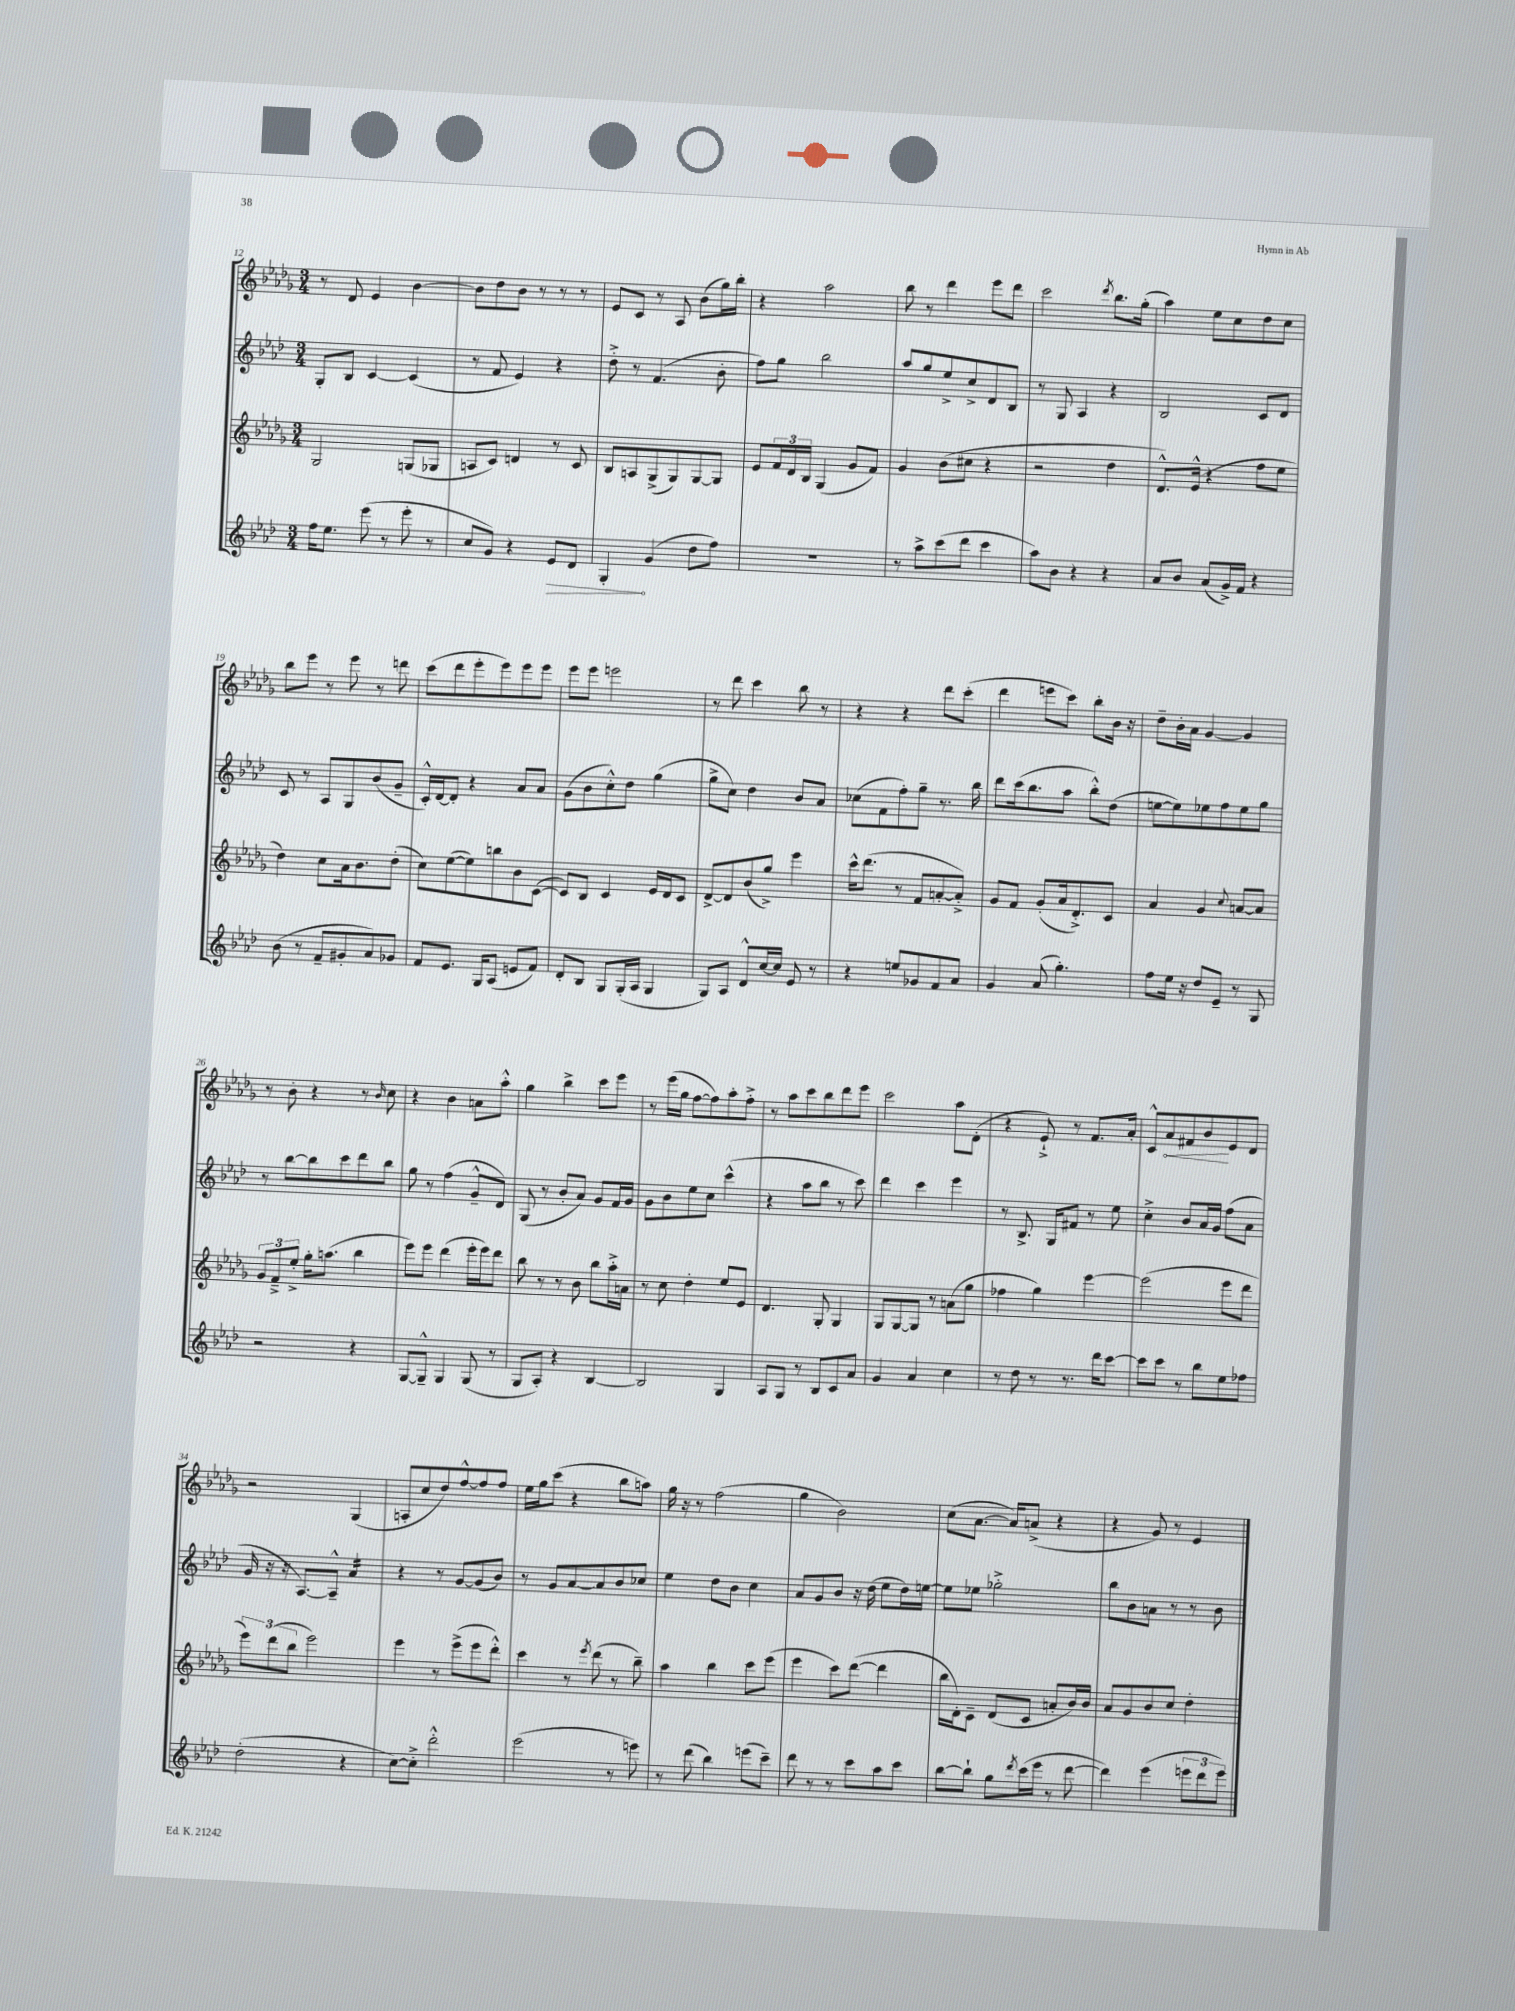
<<
\new StaffGroup <<
\new Staff = "s0" {
    \clef treble \key des \major \numericTimeSignature \time 3/4
    r8 des'8 ees'4 bes'4~ |
    bes'8 des''8 bes'8 r8 r8 r8 |
    ees'8 c'8 r8 aes8 bes'8( ges''16) bes''16-. |
    r4 aes''2 |
    bes''8 r8 des'''4 ees'''8 des'''8 |
    c'''2 \acciaccatura { des'''8 } bes''8. ges''16-.( |
    aes''4) ees''8 c''8 des''8 c''8 |
    bes''8 ees'''8 r8 ees'''8 r8 d'''8 |
    c'''8( des'''8 ees'''8-. ees'''8) ees'''8 ees'''8 |
    ees'''8 ees'''8 e'''2 |
    r8 des'''8 c'''4 bes''8 r8 |
    r4 r4 des'''8 c'''8-.( |
    des'''4 e'''8 c'''8) bes''8-. bes'16 r16 |
    des''8-- bes'16-. aes'16 ges'4~ ges'4 |
    r8 bes'8-. r4 r8 \grace { bes'16 } c''8 |
    r4 bes'4 a'8 aes''8-.-^ |
    ges''4 bes''4-> c'''8 ees'''8 |
    r8 ees'''16( ges''16 f''8~ f''8) aes''8-. f''8-.-> |
    r8 aes''8 c'''8 bes''8 des'''8 ees'''8 |
    c'''2 aes''8 des'8-.( |
    r4 ees'8-!->) r8 f'8. aes'16-. |
    c'8-^ \once \override Hairpin.circled-tip = ##t aes'8\< fis'8 bes'8\! ees'8 des'8 |
    r2 ges4( |
    a8-. c''8 des''8) f''8~-^ f''8 f''8 |
    ees''16 ges''16 c'''8( r4 bes''8 a''8) |
    ges''16 r16 r8 f''2( |
    ges''4 bes'2) |
    c''8( aes'8.~ aes'16) a'8->( r4 |
    r4 ges'8) r8 ees'4 \bar "|." |
}
\new Staff = "s1" {
    \clef treble \key aes \major \numericTimeSignature \time 3/4
    g8-. bes8 c'4~ c'4( |
    r8 f'8 ees'4) r4 |
    des''8-.-> r8 f'4.( bes'8-. |
    f''8) g''8 bes''2 |
    aes''8 g''8 ees''8-> c''8-> des'8 bes8 |
    r8 g8 aes4 r4 |
    bes2 c'8 des'8 |
    c'8 r8 aes8 g8 bes'8( g'8-- |
    c'16-.-^) des'16~ des'8-. r4 aes'8 aes'8 |
    g'8( bes'8 c''8-.-^) des''8 g''4( |
    g''8-> c''8) des''4 bes'8 aes'8 |
    ces''8( f'8 f''8-.) g''8-- r8. bes''16 |
    des'''8 c'''16( bes''8. aes''8 bes''8-.-^) des''8( |
    e''8~ e''8) ees''8 f''8 ees''8 g''8 |
    r8 bes''8~ bes''8 c'''8 des'''8 bes''8 |
    g''8 r8 f''4( g'8---^ des'8) |
    g8( r8 bes'8-. aes'8) g'8 f'16 g'16 |
    g'8 bes'8 ees''8 c''8 c'''4-^( |
    r4 aes''8 bes''8 r8 c'''8) |
    des'''4 c'''4 ees'''4 |
    r8 bes8.-> g16 fis'8 r8 ees''8 |
    c''4-.-> bes'8 aes'16 g'16 f''8( aes'8 |
    g'16 r16 r16 aes8.~) aes8---^ aes'4:16 |
    r4 r8 g'8~ g'8( bes'8) |
    r8 g'8 aes'8~ aes'8 bes'8 ces''8 |
    ees''4 des''8 bes'8 c''4 |
    aes'8 g'8 bes'8 r16 des''16( ees''8 des''16) e''16~ |
    e''8 ees''8 ges''2-.-> |
    bes''8 bes'8 a'8 r8 r8 bes'8 \bar "|." |
}
\new Staff = "s2" {
    \clef treble \key des \major \numericTimeSignature \time 3/4
    ges2 g8( ges8 |
    a8 c'8) d'4 r8 c'8 |
    bes8 a8 ges8->( ges8) ges8~ ges8 |
    ees'8 \tuplet 3/2 { f'16 des'16 bes16 } ges4( ges'8 f'8) |
    ges'4 bes'8( cis''8 r4 |
    r2 des''4 |
    des'8.-^) ees'16-^( r4 f''8 ees''8 |
    des''4) c''8 aes'16 bes'8. des''8-.( |
    c''8) ees''8~( ees''8) b''8 bes'8 c'8~( |
    c'8) bes8 c'4 ees'16 des'16 c'8 |
    des'8~-> des'8 bes'8( ges''8->) ees'''4 |
    c'''16-^ des'''8.( r8 f'8 a'8~-. a'8-.->) |
    ges'8 f'8 ges'8-.( aes'16 des'8.-.->) c'8 |
    aes'4 ges'4 \appoggiatura { c''8 } a'8~ a'8 |
    \tuplet 3/2 { ges'8 f'8---> ees''8-.-> } ges''16-. a''8.( bes''4 |
    ees'''8) ees'''8 des'''4( ees'''16-. ees'''16) des'''8 |
    bes''8 r8 r8 bes'8 bes''8 aes''16-.-> a'16 |
    r8 c''8 des''4-. ees''8 ees'8 |
    des'4. ges8-. ges4 |
    ges8 ges8~ ges8 r8 a'8( ges''8 |
    fes''4 ges''4) ees'''4~ |
    ees'''2( ees'''8 des'''8 |
    \tuplet 3/2 { ees'''8) des'''8( bes''8 } ees'''2) |
    ees'''4 r8 ees'''8->( ees'''8 des'''8-.-^) |
    c'''4 r8 \acciaccatura { ees'''8 } des'''8( r8 bes''8--) |
    aes''4 bes''4 c'''8 ees'''8( |
    ees'''4 c'''8) des'''8~( des'''4 |
    bes''16 des'16-.) c'8-- des'8( c'8 a'8-. bes'16) bes'16 |
    aes'8 ges'8 bes'8 c''8 des''4-. \bar "|." |
}
\new Staff = "s3" {
    \clef treble \key aes \major \numericTimeSignature \time 3/4
    f''16 ees''8. ees'''8( r8 ees'''8-. r8 |
    c''8 g'8) r4 \once \override Hairpin.circled-tip = ##t ees'8\> des'8 |
    g4-.\! g'4( des''8 f''8) |
    R2. |
    r8 aes''8-> c'''8( des'''8 c'''4 |
    aes''8) bes'8 r4 r4 |
    aes'8 bes'8 aes'8( g'16->) f'16 r4 |
    bes'8( r8 f'8-- gis'8-. aes'8) ges'8 |
    f'8 ees'8. g16 aes8( e'8 f'8) |
    des'8-. bes8 g8 g16-.( aes16 g4 |
    g8) aes8 des'8-^ c''16~ c''16 ees'8 r8 |
    r4 e''8 ges'8 f'8 aes'8 |
    g'4 aes'8( g''4.-.) |
    f''8 ees''16 r16 des''8 ees'8-- r8 g8 |
    r2 r4 |
    g8~ g8---^ g4 g8( r8 |
    g8 aes8-.) r4 bes4~ |
    bes2 g4 |
    aes8 g8 r8 bes8 c'8 aes'8 |
    g'4 aes'4 c''4 |
    r8 des''8 r8 r8. des'''16 c'''8~ |
    c'''8 c'''8 r8 bes''8 ees''8 fes''8 |
    des''2-.( r4 |
    c''8~) c''8-.-> des'''2-.-^ |
    ees'''2( r8 e'''8) |
    r8 des'''8( bes''4) e'''8( c'''8--) |
    des'''8 r8 r8 c'''8 aes''8 c'''8 |
    bes''8~ bes''8-! g''8 \acciaccatura { des'''8 } c'''16( ees'''16 r8 des'''8~ |
    des'''4) ees'''4( \tuplet 3/2 { e'''8 des'''8 e'''8) } \bar "|." |
}
>>
>>
\layout { \context { \Score currentBarNumber = #12 } }
